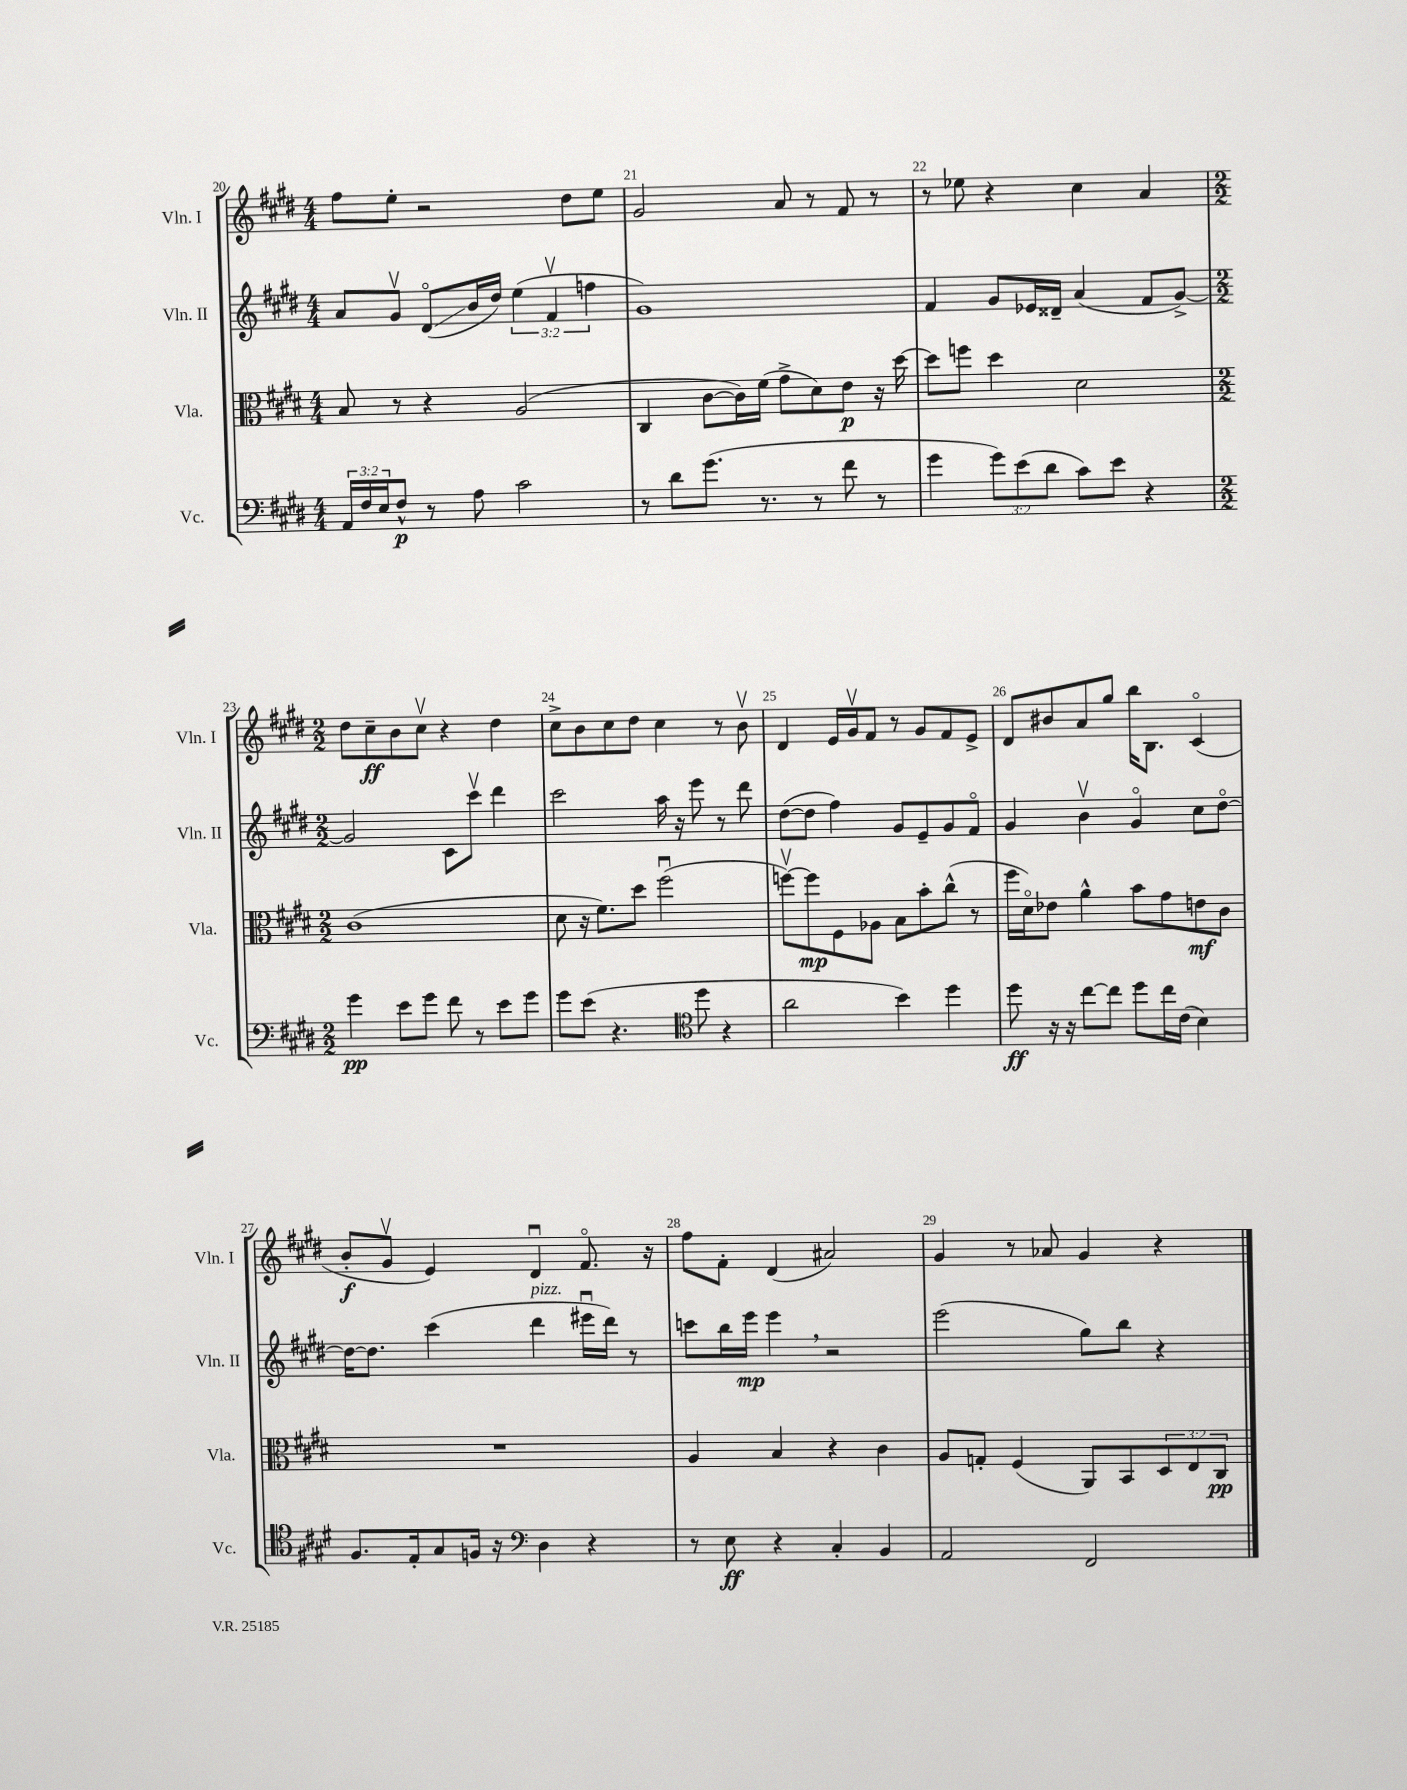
<<
\new StaffGroup <<
\new Staff = "s0" \with { instrumentName = "Vln. I" shortInstrumentName = "Vln. I" } {
    \clef treble \key e \major \numericTimeSignature \time 4/4
    fis''8 e''8-. r2 dis''8 e''8 |
    gis'2 a'8 r8 fis'8 r8 |
    r8 ees''8 r4 cis''4 a'4 |
    \numericTimeSignature \time 2/2 dis''8 cis''8--\ff b'8 cis''8\upbow r4 dis''4 |
    cis''8-> b'8 cis''8 dis''8 cis''4 r8 b'8\upbow |
    dis'4 e'16 gis'16\upbow fis'8 r8 gis'8 fis'8 e'8-> |
    dis'8 bis'8 a'8 gis''8 b''16 b8. cis'4\flageolet( |
    b'8-.\f gis'8\upbow e'4) dis'4\downbow fis'8.\flageolet r16 |
    fis''8 fis'8-. dis'4( ais'2) |
    gis'4 r8 aes'8 gis'4 r4 \bar "|." |
}
\new Staff = "s1" \with { instrumentName = "Vln. II" shortInstrumentName = "Vln. II" } {
    \clef treble \key e \major \numericTimeSignature \time 4/4 \override Staff.TupletNumber.text = #tuplet-number::calc-fraction-text
    a'8 gis'8\upbow dis'8\flageolet\glissando( b'16 dis''16) \tuplet 3/2 { e''4( fis'4\upbow f''4 } |
    gis'1) |
    fis'4 gis'8 ees'16 disis'16-- a'4( fis'8 gis'8~->) |
    \numericTimeSignature \time 2/2 gis'2 cis'8 cis'''8\upbow dis'''4 |
    cis'''2 a''16 r16 e'''8 r8 dis'''8 |
    dis''8~( dis''8 fis''4) gis'8 e'8-- gis'8 fis'8\flageolet |
    gis'4 b'4\upbow gis'4\flageolet cis''8 dis''8~\flageolet |
    dis''16~ dis''8. cis'''4( dis'''4^\markup { \italic "pizz." } eis'''16\downbow dis'''16) r8 |
    c'''8 b''16 e'''16\mp e'''4 \breathe r2 |
    e'''2( gis''8) b''8 r4 \bar "|." |
}
\new Staff = "s2" \with { instrumentName = "Vla." shortInstrumentName = "Vla." } {
    \clef alto \key e \major \numericTimeSignature \time 4/4 \override Staff.TupletNumber.text = #tuplet-number::calc-fraction-text
    b8 r8 r4 a2( |
    cis4 cis'8~ cis'16) fis'16( gis'8-> dis'8) e'8\p r16 dis''16~ |
    dis''8 f''8 dis''4 dis'2 |
    \numericTimeSignature \time 2/2 cis'1( |
    dis'8 r16 fis'8.) dis''8 fis''2\downbow( |
    f''8~\upbow) f''8\mp fis8 aes8 b8 b'8-. cis''8-^( r8 |
    fis''16 dis'16\flageolet) ees'8 a'4-^ b'8 gis'8 e'8\mf cis'8 |
    R1 |
    a4 b4 r4 cis'4 |
    a8 g8-. fis4( a,8) b,8 \tuplet 3/2 { dis8 e8 cis8\pp } \bar "|." |
}
\new Staff = "s3" \with { instrumentName = "Vc." shortInstrumentName = "Vc." } {
    \clef bass \key e \major \numericTimeSignature \time 4/4 \override Staff.TupletNumber.text = #tuplet-number::calc-fraction-text
    \tuplet 3/2 { a,16 fis16 e16 } fis8-^\p r8 a8 cis'2 |
    r8 dis'8 gis'8.( r8. r8 fis'8 r8 |
    gis'4 \tuplet 3/2 { gis'8) e'8( dis'8 } cis'8) e'8 r4 |
    \numericTimeSignature \time 2/2 gis'4\pp e'8 gis'8 fis'8 r8 e'8 gis'8 |
    gis'8 e'8( r4. \clef tenor dis''8 r4 |
    a'2 b'4) dis''4 |
    dis''8\ff r16 r16 cis''8~ cis''8 dis''8 cis''16 cis'16( b4) |
    fis8. e16-. gis8 f16 r16 \clef bass dis4 r4 |
    r8 e8\ff r4 cis4-. b,4 |
    a,2 fis,2 \bar "|." |
}
>>
>>
\layout { \context { \Score currentBarNumber = #20 \override BarNumber.break-visibility = ##(#f #t #t) barNumberVisibility = #all-bar-numbers-visible } }
